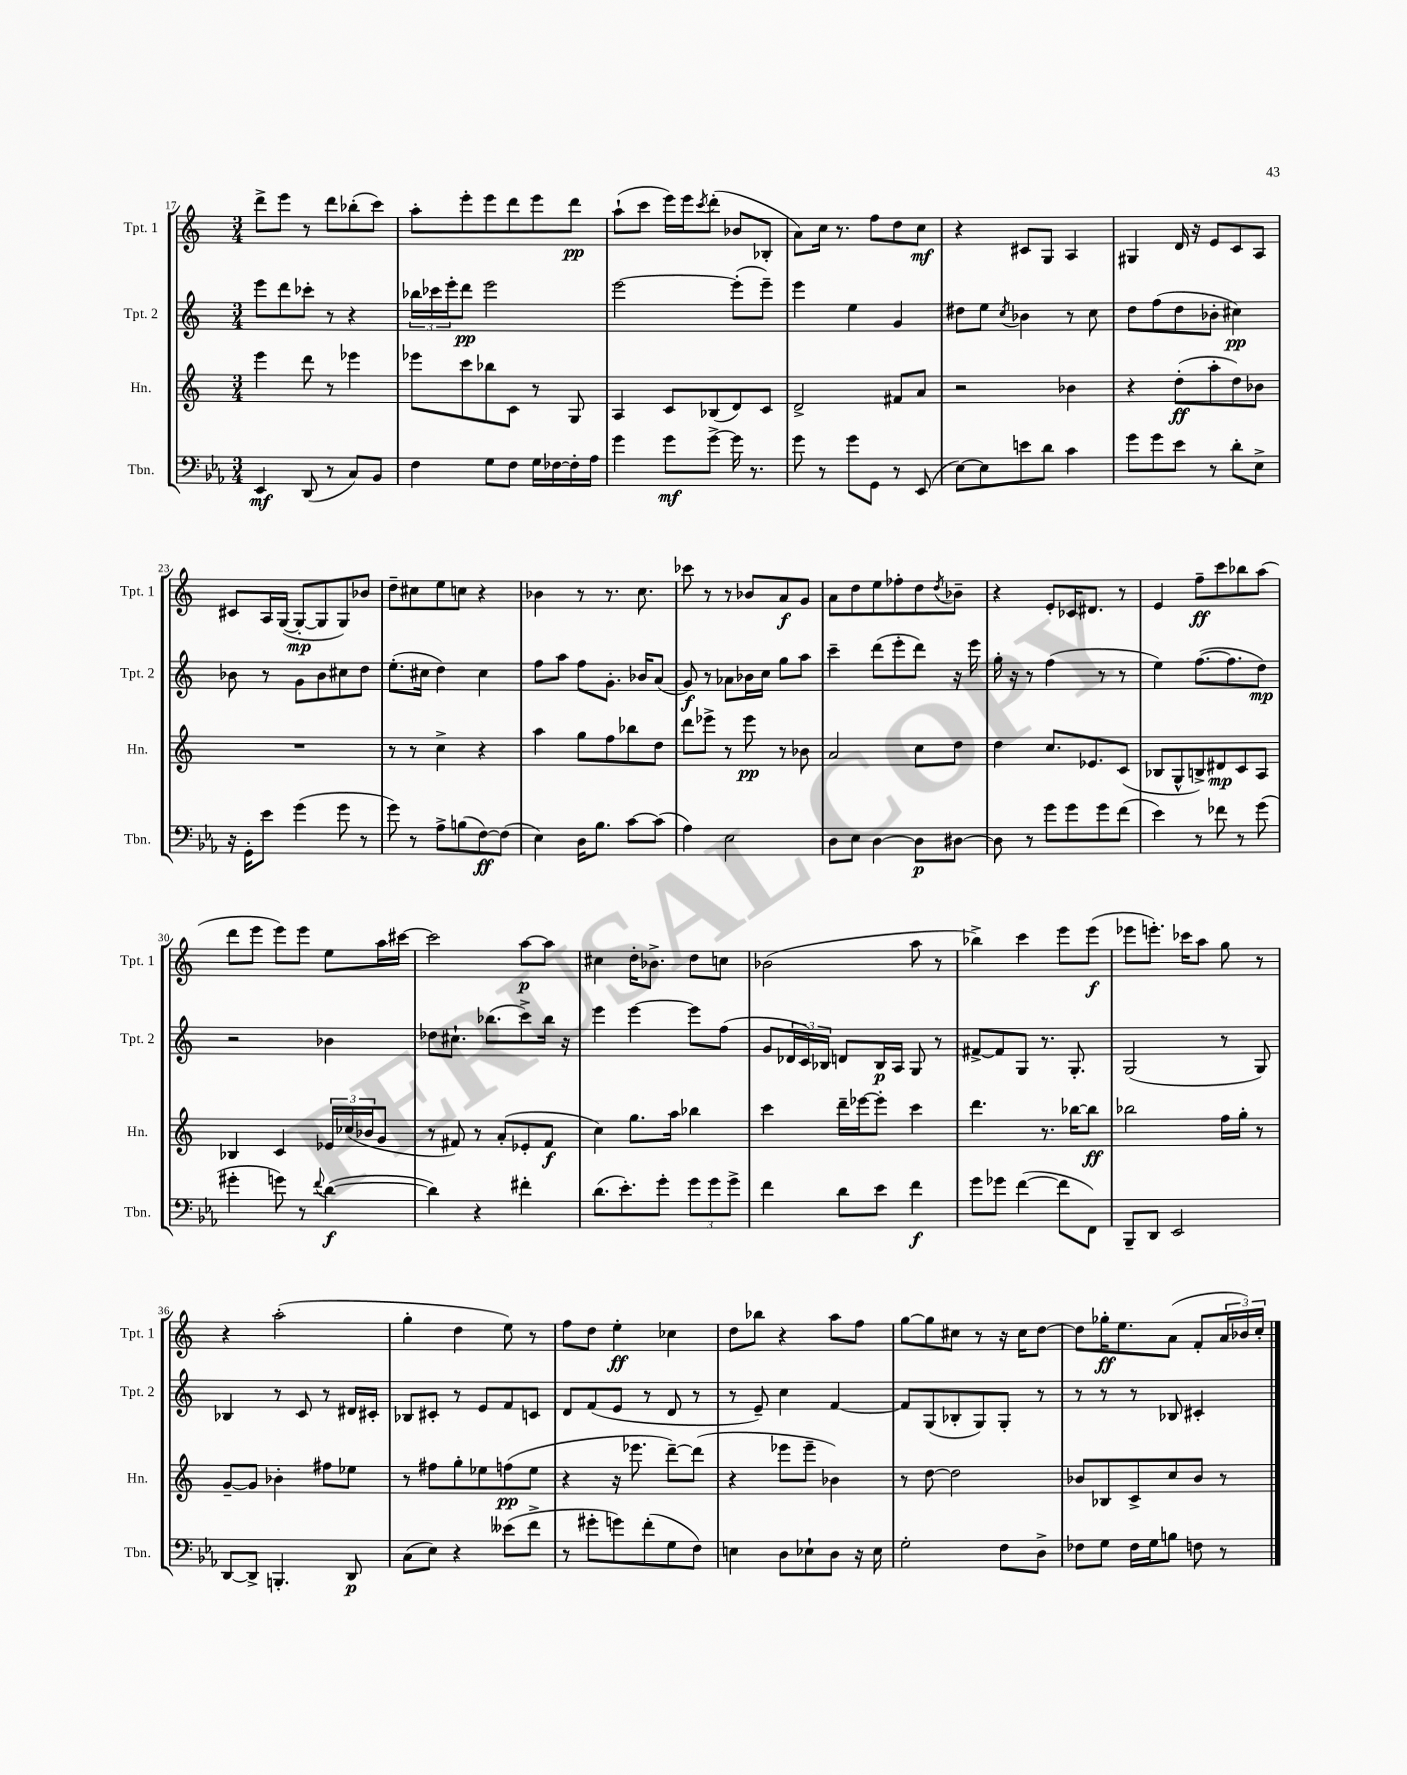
<<
\new StaffGroup <<
\new Staff = "s0" \with { instrumentName = "Tpt. 1" shortInstrumentName = "Tpt. 1" } {
    \clef treble \key c \major \numericTimeSignature \time 3/4
    d'''8-> e'''8 r8 d'''8 bes''8-.( c'''8) |
    a''8-. e'''8-. e'''8 d'''8 e'''8 d'''8\pp |
    a''8-!( c'''8 e'''16) e'''16 \acciaccatura { c'''8 } d'''8-.( bes'8 bes8-. |
    a'8) c''16 r8. f''8 d''8 c''8\mf |
    r4 cis'8 g8 a4 |
    gis4 d'16 r16 e'8 c'8 a8 |
    cis'8 a16 g16~( g8~-.\mp g8 g8) bes'8 |
    d''8-- cis''8 e''8 c''8 r4 |
    bes'4 r8 r8. c''8. |
    ces'''8 r8 r8 bes'8 a'8\f g'8 |
    a'8 d''8 e''8 fes''8-. d''8 \acciaccatura { d''8 } bes'8-- |
    r4 e'8-. ces'16 dis'8. r8 |
    e'4 f''8--\ff c'''8 bes''8 a''8( |
    d'''8 e'''8 e'''8) e'''8 e''8 a''16 cis'''16~ |
    cis'''2 a''8~\p a''8 |
    cis''4 d''16-. bes'8.-> d''8 c''8 |
    bes'2( a''8 r8 |
    bes''4->) c'''4 e'''8 e'''8\f( |
    ees'''8 e'''8.-.) ces'''16 a''8 g''8 r8 |
    r4 a''2-.( |
    g''4-. d''4 e''8) r8 |
    f''8 d''8 e''4-.\ff ces''4 |
    d''8 bes''8 r4 a''8 f''8 |
    g''8~ g''8 cis''8 r8 r16 cis''16 d''8~ |
    d''8 ges''16-.\ff e''8. a'8( f'8-. \tuplet 3/2 { a'16 bes'16) c''16-. } \bar "|." |
}
\new Staff = "s1" \with { instrumentName = "Tpt. 2" shortInstrumentName = "Tpt. 2" } {
    \clef treble \key c \major \numericTimeSignature \time 3/4
    e'''8 d'''8 ces'''8-. r8 r4 |
    \tuplet 3/2 { bes''16 ces'''16 e'''16-. } d'''8\pp e'''2 |
    e'''2~ e'''8-.( e'''8--) |
    e'''4 e''4 g'4 |
    dis''8 e''8 \acciaccatura { c''8 } bes'4 r8 c''8 |
    d''8 f''8( d''8 bes'8-. cis''4\pp) |
    bes'8 r8 g'8 bes'8 cis''8 d''8 |
    e''8.-.( cis''16 d''4) cis''4 |
    f''8 a''8 f''8 g'8.-. bes'16 a'8( |
    g'8\f) r8 aes'8 bes'16 c''16 g''8 a''8 |
    c'''4-- d'''8( e'''8-. d'''8) r16 e'''16 |
    g''16-. r16 r8 f''4( r8 r8 |
    e''4) f''8.~( f''8. d''8\mp) |
    r2 bes'4 |
    des''8 cis''8.-! bes''8.( c'''8->) bes''16 r16 |
    e'''4 e'''4~ e'''8 f''8( |
    g'8 \tuplet 3/2 { des'16 c'16) bes16 } d'8 bes16\p a16 g8 r8 |
    fis'8~-> fis'8 g8 r8. g8.-. |
    g2( r8 g8) |
    bes4 r8 c'8 r8 dis'16 cis'16-. |
    bes8 cis'8-. r8 e'8 f'8 c'8 |
    d'8 f'8( e'8 r8 d'8 r8 |
    r8 e'8--) c''4 f'4~ |
    f'8 g8( bes8-. g8) g8-. r8 |
    r8 r8 r8 bes8 cis'4-. \bar "|." |
}
\new Staff = "s2" \with { instrumentName = "Hn." shortInstrumentName = "Hn." } {
    \clef treble \key c \major \numericTimeSignature \time 3/4
    e'''4 d'''8 r8 ees'''4 |
    ees'''8 c'''8 bes''8 c'8 r8 g8 |
    a4 c'8 bes8( d'8) c'8 |
    d'2-> fis'8 a'8 |
    r2 bes'4 |
    r4 d''8-.\ff( a''8-. d''8) bes'8 |
    R2. |
    r8 r8 c''4-> r4 |
    a''4 g''8 f''8 bes''8 d''8 |
    d'''8 ees'''8-> r8 ees'''8\pp r8 bes'8 |
    a'2 c''8 d''8 |
    d''4 c''8. ees'8. c'8( |
    bes8 g8-^ b8->) dis'8\mp c'8 a8 |
    bes4 c'4 \tuplet 3/2 { ees'16 ces''16( bes'16 } g'8 |
    r8 fis'8) r8 a'8-.( ees'8-. fis'8\f |
    c''4) g''8. a''16 bes''4 |
    c'''4 d'''16-- ees'''16~ ees'''8-. c'''4 |
    d'''4. r8. bes''16~ bes''8\ff |
    bes''2 f''16 g''16-. r8 |
    g'8~-- g'8 bes'4-. fis''8 ees''8 |
    r8 fis''8 g''8-. ees''8 f''8\pp( ees''8 |
    r4 r16 ees'''8. d'''8~--) d'''8( |
    r4 ees'''8 ees'''8-- bes'4) |
    r8 d''8~ d''2 |
    bes'8 bes8 c'8-> c''8 bes'8 r8 \bar "|." |
}
\new Staff = "s3" \with { instrumentName = "Tbn." shortInstrumentName = "Tbn." } {
    \clef bass \key ees \major \numericTimeSignature \time 3/4
    ees,4\mf d,8( r8 c8) bes,8 |
    f4 g8 f8 g16 fes16~ fes16-. aes16 |
    g'4 g'8\mf g'8~-> g'16 r8. |
    g'8 r8 g'8 g,8 r8 ees,8( |
    ees8~) ees8 e'8 d'8 c'4 |
    g'8 g'8 ees'8 r8 d'8-. ees8-> |
    r16 g,16-. ees'8 g'4( g'8 r8 |
    g'8) r8 aes8-> b8( f8~\ff) f8( |
    ees4) d16 bes8. c'8~ c'8( |
    aes4) ees2 |
    d8 ees8 d4~ d8\p dis8~ |
    dis8 r8 g'8 g'8 g'8 f'8( |
    ees'4) r8 fes'8 r8 g'8( |
    gis'4-. g'8) r8 \appoggiatura { f'8 } d'4~\f( |
    d'4) r4 fis'4-. |
    d'8.( ees'8.-.) g'8-. \tuplet 3/2 { g'8 g'8 g'8-> } |
    f'4 d'8 ees'8 f'4\f |
    g'8 ges'8 f'4~( f'8 f,8) |
    bes,,8-- d,8 ees,2 |
    d,8~ d,8-> b,,4.-. d,8\p |
    c8( ees8) r4 eeses'8( f'8-> |
    r8 gis'8-. g'8) f'8-.( g8 f8) |
    e4 d8 ees8-! d8 r16 ees16 |
    g2-. f8 d8-> |
    fes8 g8 fes16 g16 b8 f8 r8 \bar "|." |
}
>>
>>
\layout { \context { \Score currentBarNumber = #17 } }
